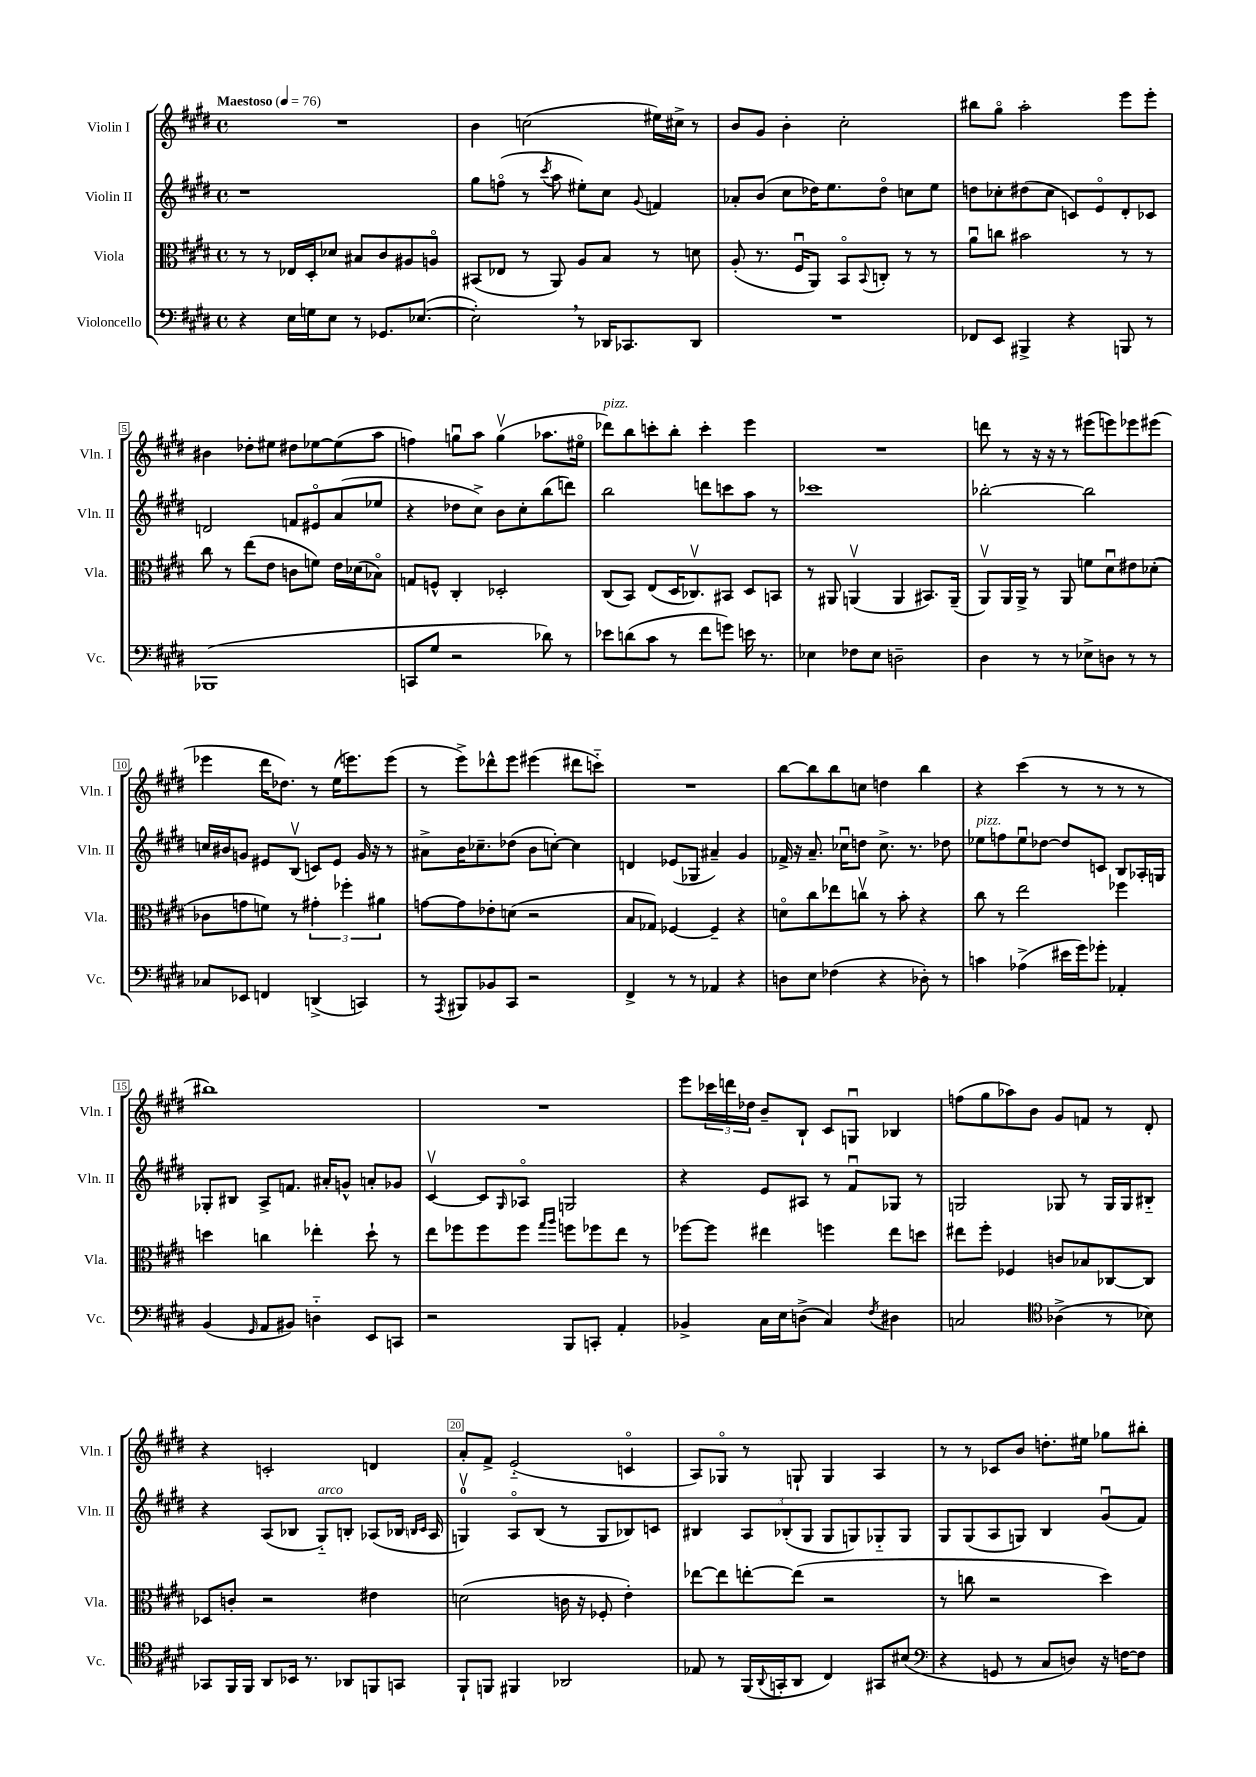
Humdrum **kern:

**kern	**kern	**kern	**kern
*staff4	*staff3	*staff2	*staff1
*clefF4	*clefC3	*clefG2	*clefG2
*k[f#c#g#d#]	*k[f#c#g#d#]	*k[f#c#g#d#]	*k[f#c#g#d#]
*M4/4	*M4/4	*M4/4	*M4/4
*met(c)	*met(c)	*met(c)	*met(c)
*MM76	*MM76	*MM76	*MM76
4r	8r	1r	1r
.	8r	.	.
16E\LL	16E-/LL	.	.
16G\J	16D#'/J	.	.
8E\J	8d-/J	.	.
8r	8B#/L	.	.
8.GG-/L	8c#/	.	.
.	8A#/	.	.
([8.E-/J	.	.	.
.	8Ao/J	.	.
=	=	=	=
2E-'\])	(8BB#/L	8gg#\L	4b\
.	8E-/J	(8ffo\J	.
.	8r	8r	(2cc\
.	.	8qccc#/	.
.	8AA/)	8aa\	.
8r	8A/L	8ee#'\L)	.
16DD-/LK	8B/J	8cc#\J	.
8.CC-/	.	.	.
.	.	8qqg#/	.
.	8r	4f/	16ee#\LL)
.	.	.	16cc#^\JJ
8DD-/J	8d\	.	8r
=	=	=	=
1r	(8A'/	8a-'/L	8b/L
.	8.r	(8b/J	8g#/J
.	.	8cc#\L	4b'\
.	16F#u/LK	.	.
.	8AA/J)	16dd-\K)	.
.	.	8.ee\	.
.	8BBo/L	.	2cc#'\
.	8qqBB/	.	.
.	8C'/J	8dd-o\J	.
.	8r	8cc\L	.
.	8r	8ee\J	.
=	=	=	=
8FF-/L	8au\L	8dd\L	8bb#\L
8EE/J	8cc\J	8cc-'\	8gg#o\J
4BBB#^/	2b#\	(8dd#\	2aa'\
.	.	8cc-\J	.
4r	.	8c/L)	.
.	.	8eo/	.
8BBB/	8r	8d#'/	8eee\L
8r	8r	8c-/J	8eee'\J
=	=	=	=
(1BBB-	8cc#\	2d/	4b#\
.	8r	.	.
.	(8ee\L	.	8dd-'\L
.	8e\J	.	8ee#\J
.	8c\L	8f/L	8dd#\L
.	8f\J)	8e#o/	[8ee-\
.	16e\LL	(8a/	(8ee-\]
.	(16d-\J	.	.
.	8B-o\J)	8ee-/J	8aa\J
=	=	=	=
8CC/L	8G/L	4r	4ff\)
8G#/J	8F^^/J	.	.
2r	4C#'/	8dd-\L	8ggu\L
.	.	8cc#^\J)	8aa\J
.	2D-'/	8b\L	(4ggv\
.	.	8cc#'\	.
8d-\)	.	(8bb\	8.aa-\L
8r	.	8ddd\J)	.
.	.	.	16ee#o\Jk
=	=	=	=
8e-\L	(8C#/L	2bb\	8ddd-\L)
(8d\	8BB/J)	.	8bb\
8c#\J	(8E/L	.	8ccc'\
8r	16D#/K	.	8bb'\J
.	8.C-v/)	.	.
8f#\L	.	8ddd\L	4ccc'\
8g\J)	8BB#/J	8ccc\	.
16e\	8D#/L	8aa\J	4eee\
8.r	.	.	.
.	8BB/J	8r	.
=	=	=	=
4E-\	8r	1ccc-	1r
.	8AA#/	.	.
8F-\L	(4AAv/	.	.
8E-\J	.	.	.
2D~\	4AA/	.	.
.	8.BB#/L)	.	.
.	(16AA~/Jk	.	.
=	=	=	=
4D#\	8AAv/L)	[2bb-'\	8ddd\
.	16AA/L	.	8r
.	16AA^/JJ	.	.
8r	8r	.	16r
.	.	.	16r
8r	8AA/	.	8r
8E-^\L	8f\L	2bb-\]	(8eee#\L
8D\J	8d#u\	.	8eee\)
8r	8e#\	.	8eee-\
8r	(8d-'\J	.	(8eee#\J
=	=	=	=
8C-/L	8c-\L	16cc/LL	4eee-\
.	.	16b#/J	.
8EE-/J	8g\	8g/J	.
4FF/	8f\J)	8e#/L	16ddd#\LK
.	.	.	8.dd-\J)
.	8r	(8Bv/J	.
(4DD^/	6g#'\	8c/L)	8r
.	.	8e#/J	(16ee\LK
.	6ff-'\	.	.
.	.	.	8.eee\)
4CC/)	.	16g/	.
.	.	16r	.
.	6a#\	.	.
.	.	8r	(8eee\J
=	=	=	=
8r	[8g\L	8a#^\L	8r
8qAAA/	.	.	.
8BBB#/L	8g\]	16b\K	8eee^\L)
.	.	8.cc-~\	.
8BB-/	8e-'\	.	8ddd-^^\
8CC#/J	(8d\J	(8dd-\J	8eee\J
2r	2r	8b\L	(4eee#\
.	.	[8cc'\J)	.
.	.	4cc\]	8ddd#\L
.	.	.	8ccc'~\J)
=	=	=	=
4FF#^/	8B/L	4d/	1r
.	8G-/J)	.	.
8r	[4F-/	(8e-/L	.
8r	.	8G-/J	.
4AA-/	4F-~/]	4a#~/)	.
4r	4r	4g#/	.
=	=	=	=
8D\L	8do\L	16f-^/	[8bb\L
.	.	16r	.
8E\J	8cc#\	8.a~/	8bb\]
(4F-\	8ee-\	.	8bb\
.	.	16cc-u\LK	.
.	8ccv\J	8dd\J	8cc\J
4r	8r	8.cc-^\	4dd\
.	8b'\	.	.
.	.	8.r	.
8D-'\)	4r	.	4bb\
8r	.	8dd-\	.
=	=	=	=
4c\	8cc#\	8ee-\L	4r
.	8r	8ff\	.
(4A-^\	2ee\	8ee-u\	(4ccc#\
.	.	[8dd-\J	.
16e#\LL	.	8dd-/]L	8r
16g#\J)	.	.	.
8g-'\J	.	8c/J	8r
4AA-'/	4ff-\	8B/L	8r
.	.	16A-'/L	8r
.	.	16G/JJ	.
=	=	=	=
(4BB/	4dd\	8G-'/L	1bb#)
.	.	8B#/J	.
16qqGG#/	.	.	.
8AA/L	4cc\	8A^/L	.
8BB#/J)	.	8.f/J	.
4D'~\	4ee-'\	.	.
.	.	16a#'/LK	.
.	.	8g^^/J	.
8EE/L	8dd`\	8a'/L	.
8CC/J	8r	8g-/J	.
=	=	=	=
2r	8ee\L	[4c#v/	1r
.	8ff-\	.	.
.	8ff-\	8c#/]L	.
.	.	16qqG#/	.
.	8ff-\J	8A-o/J	.
.	16qqgg#/LL	.	.
.	16qqaa/JJ	.	.
8BBB/L	8ff\L	2G/	.
8CC'/J	8ff-\	.	.
4AA'/	8ee\J	.	.
.	8r	.	.
=	=	=	=
4BB-^/	[8ff-\L	4r	8eee\L
.	8ff-\]J	.	24ccc-\L
.	.	.	24ddd\
.	.	.	24dd-\JJ
16C#\LL	4ee#\	8e/L	8b~/L
16E\J	.	.	.
(8D^\J	.	8A#/J	8B`/J
4C#/)	4ff\	8r	8c#/L
.	.	8f#u/L	8Gu/J
8qF#/	.	.	.
4D#\	8ee#\L	8G-/J	4B-/
.	8dd\J	8r	.
=	=	=	=
2C/	8ee#\L	2G/	(8ff\L
.	8ff#'\J	.	8gg#\
.	4F-/	.	8aa-\)
.	.	.	8b\J
*clefC4	*	*	*
(4A-^\	8c/L	8G-/	8g#/L
.	8B-/	8r	8f/J
8r	[8C-/	16G-/LL	8r
.	.	16G-/J	.
8B-\)	8C-/]J	8B#'~/J	8d#'/
=	=	=	=
8GG-/L	8D-/L	4r	4r
16FF#/L	8c'/J	.	.
16FF#/JJ	.	.	.
8AA/L	2r	(8A/L	2c'/
16BB-/Jk	.	8B-/J	.
8.r	.	.	.
.	.	8G#'~/L)	.
8AA-/L	.	8B'/J	.
8FF/	4e#\	(8A-/L	4d/
8GG/J	.	16B-/Jk	.
.	.	16qqB/LL	.
.	.	16qqc#/JJ	.
.	.	16A-/	.
=	=	=	=
8FF#`/L	(2d\	4Gv/)	8a'/L
8FF/J	.	.	8f#^/J
4FF#/	.	8Ao/L	(2e'~/
.	.	(8B/J	.
2AA-/	16c\	8r	.
.	16r	.	.
.	8F-'/	8G/L	.
.	4e'\)	8B-/)	4co/
.	.	8c/J	.
=	=	=	=
8E-/	[8ee-\L	4B#/	8A/L)
8r	8ee-\]	.	8G-o/J
(16FF#/LL	[8ee'\	12A/L	8r
8qqAA/	.	.	.
16GG'/J	.	.	.
.	.	(12B-'/	.
8AA/J	(8ee\]J	.	8G`/
.	.	12G#/J	.
4C#/)	2r	8G#/L	4G/
.	.	8G/)	.
8GG#/L	.	8G-'~/	4A/
(8B#/J	.	8G-/J	.
=	=	=	=
*clefF4	*	*	*
4r	8r	8G#/L	8r
.	8cc\	(8G#/	8r
8GG/	2r	8A/	8c-/L
8r	.	8G/J)	8b/J
8C#/L	.	4B/	8.dd'\L
8D/J)	.	.	.
.	.	.	16ee#\Jk
16r	4dd#\)	(8g#u/L	8gg-\L
[16F\LK	.	.	.
8F\]J	.	8f#/J)	8bb#'\J
==	==	==	==
*-	*-	*-	*-
